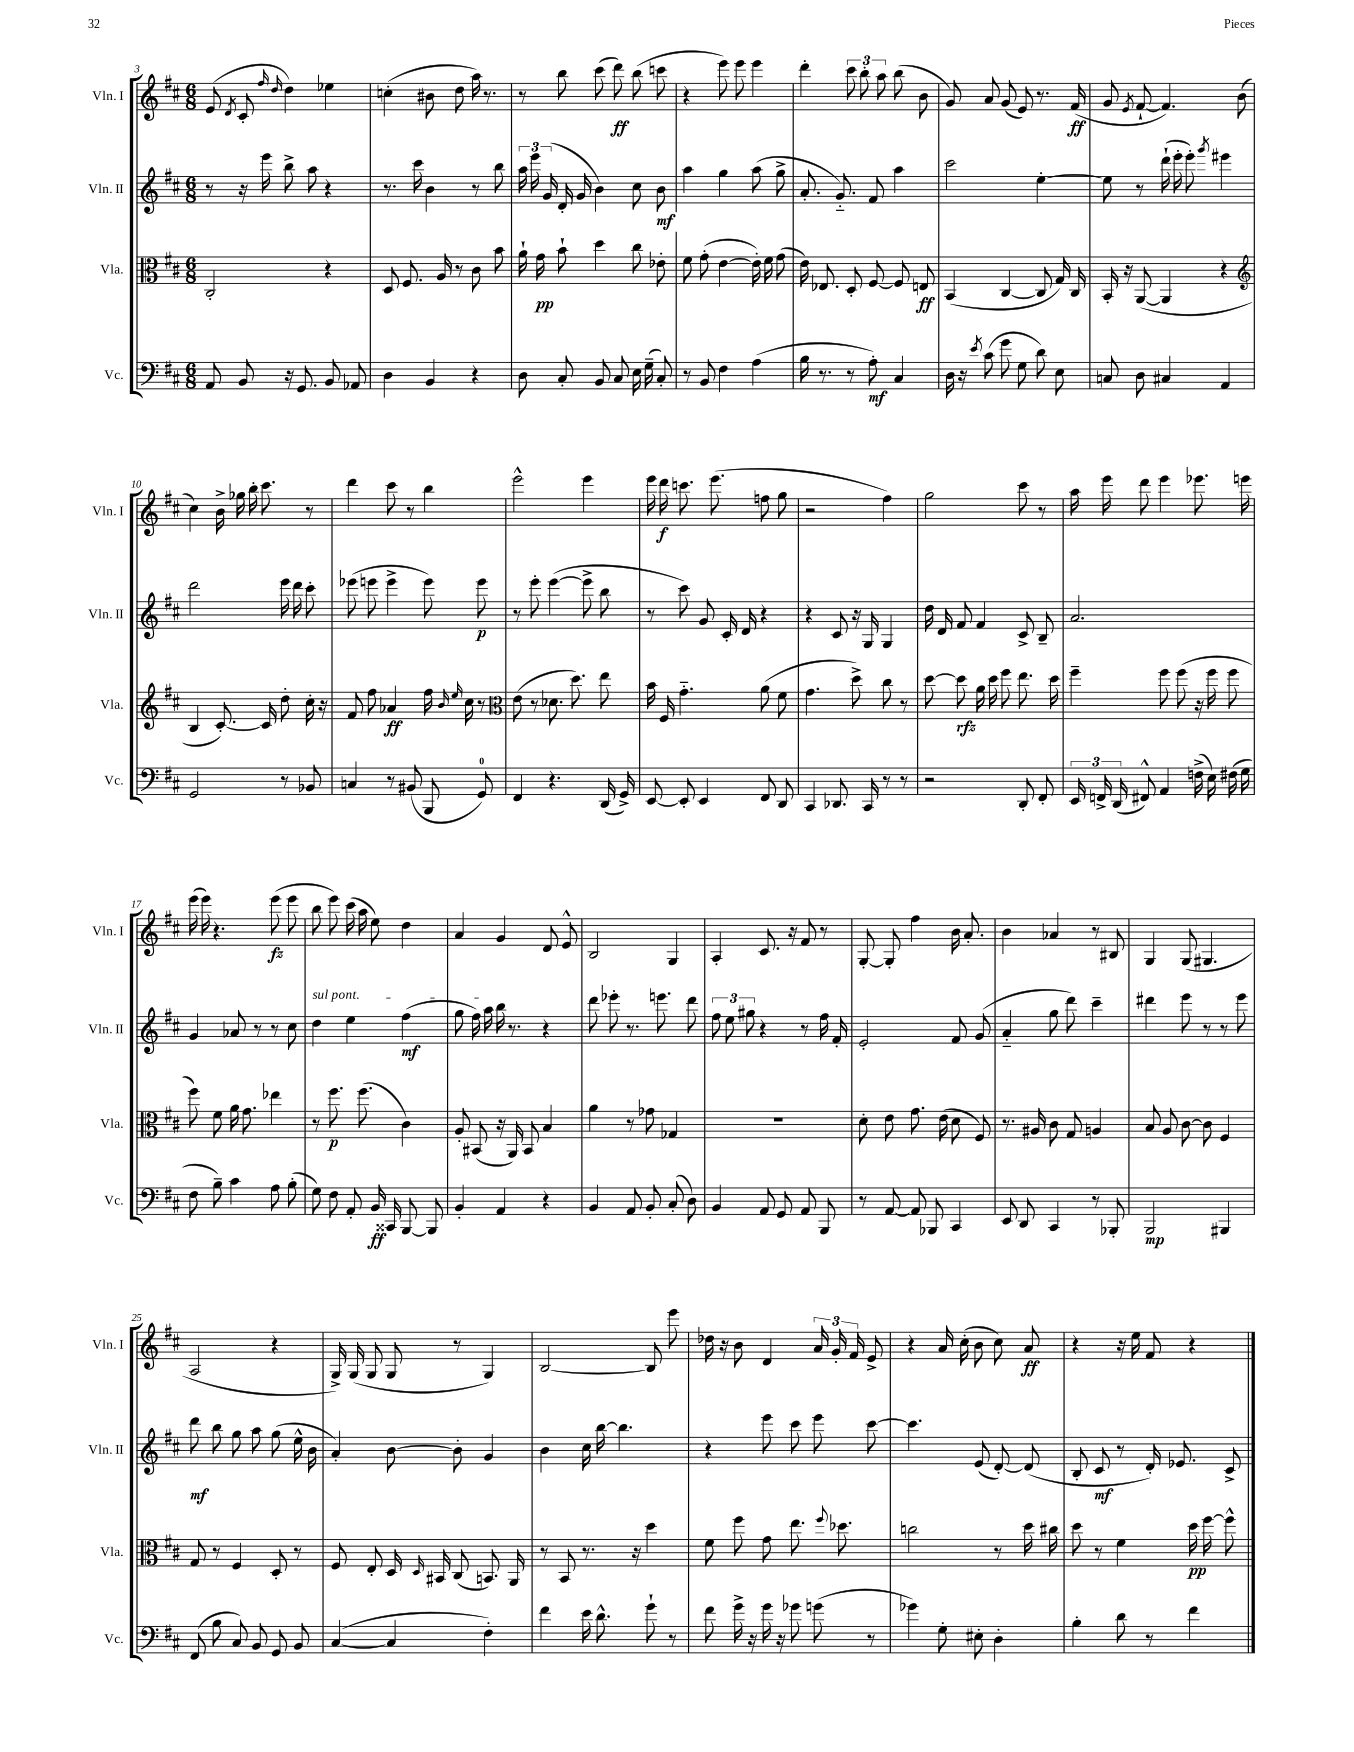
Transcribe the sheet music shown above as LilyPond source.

<<
\new StaffGroup <<
\new Staff = "s0" \with { instrumentName = "Vln. I" shortInstrumentName = "Vln. I" } {
    \clef treble \key d \major \numericTimeSignature \time 6/8
    \autoBeamOff e'8( \acciaccatura { d'8 } cis'8-. \grace { fis''16 d''16 } d''4) ees''4 |
    c''4-.( bis'8 d''8 a''16) r8. |
    r8 b''8 cis'''8( d'''8\ff) b''8( c'''8 |
    r4 e'''8) e'''8 e'''4 |
    d'''4-. \tuplet 3/2 { cis'''8 b''8-. a''8 } b''8( b'8 |
    g'8) a'8 g'8( e'8) r8. fis'16\ff( |
    g'8 \acciaccatura { e'8 } fis'8~-! fis'4.) b'8( |
    cis''4) b'16-> ges''16 b''16-. cis'''8. r8 |
    d'''4 cis'''8 r8 b''4 |
    e'''2-^ e'''4 |
    e'''16 d'''16\f c'''8. e'''8.( f''8 g''8 |
    r2 fis''4) |
    g''2 cis'''8 r8 |
    a''16 e'''16 d'''8 e'''4 ees'''8. e'''16 |
    e'''16( e'''16) r4. e'''8\fz( e'''8 |
    b''8 e'''8) cis'''16( a''16 e''8) d''4 |
    a'4 g'4 d'8 e'8-^ |
    b2 g4 |
    a4-. cis'8. r16 fis'8 r8 |
    g8~-. g8-. fis''4 b'16 a'8.-. |
    b'4 aes'4 r8 bis8 |
    g4 g8( gis4. |
    a2 r4 |
    g16->) g16( g8 g8 r8 g4) |
    b2~ b8 e'''8 |
    des''16 r16 b'8 d'4 \tuplet 3/2 { a'16 g'16-. fis'16 } e'8-> |
    r4 a'16 cis''16-.( b'8 cis''8) a'8\ff |
    r4 r16 e''16 fis'8 r4 \bar "|." |
}
\new Staff = "s1" \with { instrumentName = "Vln. II" shortInstrumentName = "Vln. II" } {
    \clef treble \key d \major \numericTimeSignature \time 6/8
    \autoBeamOff r8 r16 e'''16 b''8-> a''8 r4 |
    r8. cis'''16 b'4 r8 b''8 |
    \tuplet 3/2 { a''16 e'''16 g'16( } d'16-. g'16 b'4) cis''8 b'8\mf |
    a''4 g''4 a''8( g''8-> |
    a'8.-. g'8.-_) fis'8 a''4 |
    cis'''2 e''4~-. |
    e''8 r8 d'''16-!( e'''16-. e'''8-.) \acciaccatura { g'''8 } eis'''4 |
    d'''2 e'''16 d'''16 cis'''8-. |
    ees'''8( e'''8 e'''4-> e'''8) e'''8\p |
    r8 e'''8-. e'''4~( e'''8-> b''8 |
    r8 cis'''8) g'8 cis'16-. d'16 r4 |
    r4 cis'8 r16 g16 g4 |
    d''16 d'16 fis'8 fis'4 cis'8-> b8-- |
    a'2. |
    g'4 aes'8 r8 r8 cis''8 |
    \once \override TextSpanner.bound-details.left.text = \markup { \italic "sul pont." } d''4\startTextSpan e''4 fis''4\mf( |
    g''8 fis''16) a''16 b''16\stopTextSpan r8. r4 |
    d'''8 ees'''8-. r8. e'''8. d'''8 |
    \tuplet 3/2 { fis''8 e''8 gis''8 } r4 r8 fis''16 fis'16-. |
    e'2-. fis'8 g'8( |
    a'4-_ g''8 d'''8) cis'''4-- |
    dis'''4 e'''8 r8 r8 e'''8 |
    d'''8\mf b''8 g''8 a''8 g''8( e''16-^ b'16 |
    a'4-.) b'8~ b'8-. g'4 |
    b'4 cis''16 b''16~ b''4. |
    r4 e'''8 cis'''8 e'''8 cis'''8~ |
    cis'''4. e'8( d'8~-.) d'8( |
    b8-. cis'8\mf r8 d'16-.) ees'8. cis'8-> \bar "|." |
}
\new Staff = "s2" \with { instrumentName = "Vla." shortInstrumentName = "Vla." } {
    \clef alto \key d \major \numericTimeSignature \time 6/8
    \autoBeamOff cis2-. r4 |
    d8 fis8. a16 r8 cis'8 b'8 |
    a'16-! g'16\pp b'8-! d''4 cis''8 ees'8-. |
    fis'8 g'8-.( e'4~ e'16-.) fis'16 g'8( |
    e'16) ees8. d8-. fis8~ fis8 e8\ff |
    b,4( cis4~ cis8 g16) cis16 |
    b,16-. r16 a,8~( a,4 r4 |
    \clef treble b4 cis'8.~-.) cis'16 d''8-. cis''16-. r16 |
    fis'8 fis''8 aes'4\ff fis''16 \grace { b'16 e''16 } cis''16 r8 |
    \clef alto e'8( r8 des'8. d''8.) e''8 |
    b'16 fis16 g'4.-_ a'8( fis'8 |
    g'4. d''8->) cis''8 r8 |
    d''8~ d''8\rfz a'16 d''16 fis''8 e''8. d''16 |
    fis''4-- fis''8 fis''8( r16 fis''16 fis''8 |
    fis''8) fis'8 a'16 g'8. ees''4 |
    r8 fis''8.\p fis''8.( cis'4) |
    a8-. bis,8( r16 a,16) bis,8 b4 |
    a'4 r8 ges'8 ges4 |
    R2. |
    d'8-. e'8 g'8. e'16( d'8 fis8) |
    r8. ais16 cis'8 g8 a4 |
    b8 a8 cis'8~ cis'8 fis4 |
    g8 r8 fis4 d8-. r8 |
    fis8 e8-. d16 \grace { d16 } bis,16 cis8( b,8.) a,16 |
    r8 b,8 r8. r16 d''4 |
    fis'8 fis''8 g'8 e''8. \appoggiatura { fis''8 } des''8. |
    c''2 r8 d''16 cis''16 |
    d''8 r8 fis'4 d''16\pp fis''16~ fis''8-^ \bar "|." |
}
\new Staff = "s3" \with { instrumentName = "Vc." shortInstrumentName = "Vc." } {
    \clef bass \key d \major \numericTimeSignature \time 6/8
    \autoBeamOff a,8 b,8 r16 g,8. b,8 aes,8 |
    d4 b,4 r4 |
    d8 cis8-. b,8 cis8 e16 g16--( cis8-.) |
    r8 b,8 fis4 a4( |
    b16 r8. r8 a8-.\mf) cis4 |
    d16 r16 \acciaccatura { e'8 } cis'8( g'8 g8 d'8) e8 |
    c8 d8 cis4 a,4 |
    g,2 r8 bes,8 |
    c4 r8 bis,8( b,,8 g,8-0) |
    fis,4 r4. d,16( g,16->) |
    e,8~ e,8-. e,4 fis,8 d,8 |
    cis,4 des,8. cis,16 r8 r8 |
    r2 d,8-. fis,8-. |
    \tuplet 3/2 { e,16 f,16-> d,16( } fis,8-^) a,4 f16->( e16) fis16( g16 |
    fis8 b8--) cis'4 a8 b8-.( |
    g8) fis8 a,8-. b,16\ff cisis,16 b,,8~ b,,8 |
    b,4-. a,4 r4 |
    b,4 a,8 b,8-. cis8-.( d8) |
    b,4 a,8 g,8 a,8 b,,8 |
    r8 a,8~ a,8 bes,,8 cis,4 |
    e,8 d,8 cis,4 r8 bes,,8-. |
    b,,2\mp bis,,4 |
    fis,8( b8 cis8) b,8 g,8 b,8 |
    cis4~( cis4 fis4-.) |
    fis'4 e'16 d'8.-^ g'8-! r8 |
    fis'8 g'16-> r16 g'16 r16 ges'8 g'8( r8 |
    ges'4) g8-. eis8-. d4-. |
    b4-. d'8 r8 fis'4 \bar "|." |
}
>>
>>
\layout { \context { \Score currentBarNumber = #3 } }
